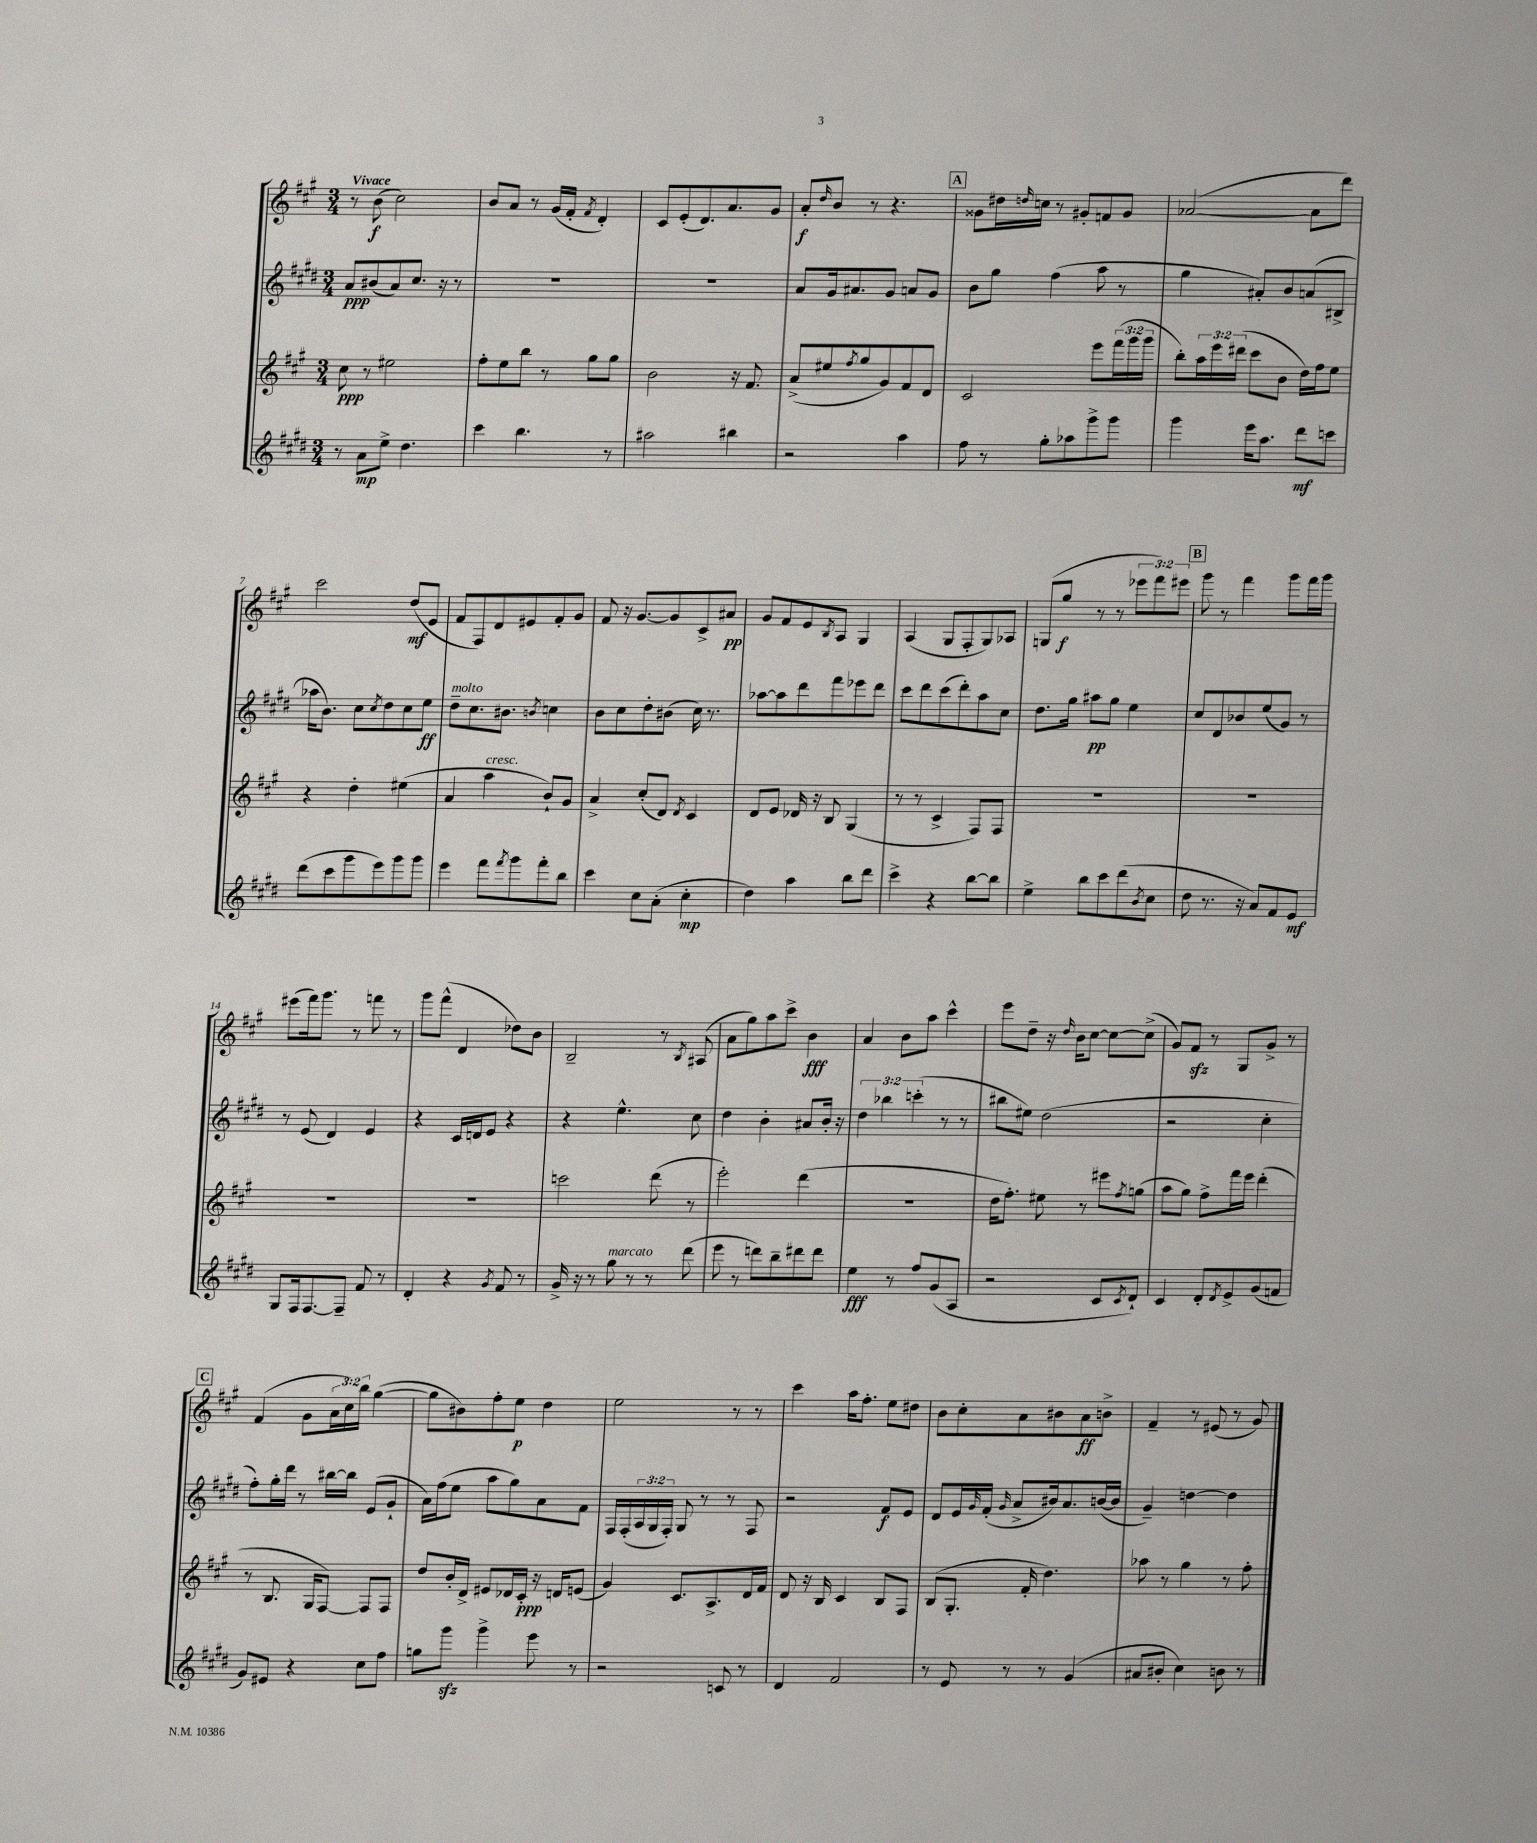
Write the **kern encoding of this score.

**kern	**dynam	**kern	**dynam	**kern	**dynam	**kern	**dynam
*part4	*part4	*part3	*part3	*part2	*part2	*part1	*part1
*staff4	*staff4	*staff3	*staff3	*staff2	*staff2	*staff1	*staff1
*clefG2	*	*clefG2	*	*clefG2	*	*clefG2	*
*k[f#c#g#d#]	*	*k[f#c#g#]	*	*k[f#c#g#d#]	*	*k[f#c#g#]	*
*M3/4	*	*M3/4	*	*M3/4	*	*M3/4	*
=1	=1	=1	=1	=1	=1	=1	=1
!	!	!	!	!	!	!LO:TX:a:B:t=Vivace	!
8r	.	8cc#\	ppp	8a/L	ppp	8r	.
8a\L	mp	8r	.	(8b#X/	.	(8b\	f
8ee^\J	.	2ee#X\	.	8a/)	.	2cc#\)	.
4.dd#\	.	.	.	8.cc#/J	.	.	.
.	.	.	.	16r	.	.	.
.	.	.	.	8r	.	.	.
=2	=2	=2	=2	=2	=2	=2	=2
4ccc#\	.	8ff#'\L	.	2.r	.	8b/L	.
.	.	8ee\	.	.	.	8a/J	.
4.bb\	.	8bb\J	.	.	.	8r	.
.	.	8r	.	.	.	(16g#/LL	.
.	.	.	.	.	.	16f#'/JJ	.
.	.	.	.	.	.	8qf#/	.
.	.	8gg#\L	.	.	.	4d'/)	.
8r	.	8gg#\J	.	.	.	.	.
=3	=3	=3	=3	=3	=3	=3	=3
2aa#X\	.	2b\	.	2.r	.	8c#/L	.
.	.	.	.	.	.	(8e'/	.
.	.	.	.	.	.	8.d/)	.
.	.	.	.	.	.	8.a/	.
4bb#X\	.	16r	.	.	.	.	.
.	.	8.f#/	.	.	.	.	.
.	.	.	.	.	.	8g#/J	.
=4	=4	=4	=4	=4	=4	=4	=4
2r	.	(8a^/L	.	8a/L	.	8a'/L	f
.	.	.	.	.	.	16qqdd/	.
.	.	8ee#X/	.	16g#/k	.	8b/J	.
.	.	.	.	8.a#X/	.	.	.
.	.	8qff#/	.	.	.	.	.
.	.	8gg#/	.	.	.	8r	.
.	.	8g#/)	.	8g#/J	.	4.r	.
4aa\	.	8f#/	.	8an/L	.	.	.
.	.	8d/J	.	8g#/J	.	.	.
!!LO:REH:place=s1:t=A
=5	=5	=5	=5	=5	=5	=5	=5
8ff#\	.	2c#/	.	8b\L	.	8g##X\L	.
8r	.	.	.	8gg#\J	.	16dd#X\L	.
.	.	.	.	.	.	16qqddn/	.
.	.	.	.	.	.	16ccn\JJ	.
8gg#'\L	.	.	.	(4ff#\	.	8r	.
8aa-X\	.	.	.	.	.	8g#X'/L	.
8ggg#^\	.	8eee\L	.	8aa\	.	8fn/	.
8ggg#\J	.	(24fff#\L	.	8r	.	8g#/J	.
.	.	24ggg#\	.	.	.	.	.
.	.	24ggg#\JJ	.	.	.	.	.
=6	=6	=6	=6	=6	=6	=6	=6
4ggg#\	.	8bb'\L)	.	4gg#\	.	([2a-X/	.
.	.	24aa\L	.	.	.	.	.
.	.	24eee\	.	.	.	.	.
.	.	(24ddd#X\JJ	.	.	.	.	.
16eee\KL	.	8ccc#\L	.	8a#X'/L)	.	.	.
8.aa\J	.	.	.	.	.	.	.
.	.	8b\J	.	8b/	.	.	.
8ddd#\L	mf	16dd\LL)	.	(8an/	.	8a-\L]	.
.	.	16ff#\J	.	.	.	.	.
8cccn\J	.	8ee\J	.	8B#X^/J	.	8ddd\J)	.
!!LO:LB:g=z
=7	=7	=7	=7	=7	=7	=7	=7
(8ddd#\L	.	4r	.	16aa-X\KL	.	2ccc#\	.
.	.	.	.	8.b\J)	.	.	.
8ccc#\	.	.	.	.	.	.	.
8ggg#\	.	4dd'\	.	8cc#\L	.	.	.
.	.	.	.	8qcc#/	.	.	.
8eee\)	.	.	.	8dd#\	.	.	.
8ggg#\	.	(4ee#X\	.	8cc#\	.	(8dd/L	mf
8ggg#\J	.	.	.	8ee\J	ff	8e/J	.
=8	=8	=8	=8	=8	=8	=8	=8
!	!	!	!	!LO:TX:a:i:t=molto	!	!	!
4eee\	.	4a/	.	8dd#~\L	.	8f#/L	.
.	.	.	.	8.cc#\	.	8F#/)	.
!	!	!LO:TX:a:i:t=cresc.	!	!	!	!	!
8fff#\L	.	4aa\	.	.	.	8d/	.
.	.	.	.	8.b#X\J	.	.	.
8qfff#/	.	.	.	.	.	.	.
8ggg#\	.	.	.	.	.	8e#X/	.
.	.	.	.	8qbn/	.	.	.
8fff#'\	.	8b`/L)	.	4ccn\	.	8f#'/	.
8bb\J	.	8g#/J	.	.	.	8g#/J	.
=9	=9	=9	=9	=9	=9	=9	=9
4ccc#\	.	4a^/	.	8b\L	.	8f#/	.
.	.	.	.	8cc#\	.	16r	.
.	.	.	.	.	.	[8.g#/L	.
8cc#\L	.	(8cc#'/L	.	8dd#'\	.	.	.
(8a'\J	.	8d/J)	.	(8b#X\J	.	8g#/]	.
.	.	8qd/	.	.	.	.	.
4cc#'\	mp	4c#/	.	16cc#\)	.	8c#^/	.
.	.	.	.	8.r	.	.	.
.	.	.	.	.	.	8a#X/J	pp
=10	=10	=10	=10	=10	=10	=10	=10
4dd#\)	.	8d/L	.	[8aa-X\L	.	8g#/L	.
.	.	8e/J	.	8aa-\]	.	8f#/	.
4aa\	.	16d-X/	.	8ddd#\	.	8e/	.
.	.	16r	.	.	.	.	.
.	.	.	.	.	.	8qB/	.
.	.	8B/	.	8fff#\	.	8A/J	.
8bb\L	.	(4G#/	.	8eee-X\	.	4G#/	.
8ddd#\J	.	.	.	8ddd#\J	.	.	.
=11	=11	=11	=11	=11	=11	=11	=11
4ccc#^\	.	8r	.	8ccc#\L	.	(4A/	.
.	.	8r	.	8ddd#\	.	.	.
4r	.	4c#^/	.	(8ccc#\	.	8G#/L	.
.	.	.	.	8ddd#'\)	.	8F#'/	.
[8bb\L	.	8F#/L)	.	8aa\	.	8G#/)	.
8bb\J]	.	8F#/J	.	8cc#\J	.	8A-X/J	.
=12	=12	=12	=12	=12	=12	=12	=12
4ee^\	.	2.r	.	8.dd#\L	.	(8Gn/L	.
.	.	.	.	.	.	8gg#/J	f
.	.	.	.	16gg#\Jk	.	.	.
8bb\L	.	.	.	8aa#X\L	pp	8r	.
8ccc#\	.	.	.	8gg#\J	.	8r	.
(8ddd#\	.	.	.	4ee\	.	12eee-X\L	.
.	.	.	.	.	.	12fff#\)	.
8qb/	.	.	.	.	.	.	.
8cc#\J	.	.	.	.	.	.	.
.	.	.	.	.	.	12eee#X\J	.
!!LO:REH:place=s1:t=B
=13	=13	=13	=13	=13	=13	=13	=13
8dd#\	.	2.r	.	8cc#/L	.	8ggg#\	.
8.r	.	.	.	8d#/	.	8r	.
.	.	.	.	8b-X/	.	4fff#\	.
16r	.	.	.	.	.	.	.
8a/L)	.	.	.	(8ee/	.	.	.
8f#/	.	.	.	8g#/J)	.	8ggg#\L	.
8e/J	mf	.	.	8r	.	16fff#\L	.
.	.	.	.	.	.	16ggg#\JJ	.
!!LO:LB:g=z
=14	=14	=14	=14	=14	=14	=14	=14
8G#/L	.	2.r	.	8r	.	(8eee#X\L	.
16F#/k	.	.	.	(8e/	.	16fff#\k)	.
[8.F#/	.	.	.	.	.	8.ggg#\J	.
.	.	.	.	4d#/)	.	.	.
8F#~/J]	.	.	.	.	.	8r	.
8f#/	.	.	.	4e/	.	8fffn\	.
8r	.	.	.	.	.	8r	.
=15	=15	=15	=15	=15	=15	=15	=15
4d#'/	.	2.r	.	4r	.	8ggg#\L	.
.	.	.	.	.	.	(8fff#^^\J	.
4r	.	.	.	16c#/LL	.	4d/	.
.	.	.	.	16dn/J	.	.	.
.	.	.	.	8e/J	.	.	.
8qg#/	.	.	.	.	.	.	.
8f#/	.	.	.	4r	.	8dd-X\L)	.
8r	.	.	.	.	.	8b\J	.
=16	=16	=16	=16	=16	=16	=16	=16
16g#^/	.	2cccn\	.	4r	.	2B~/	.
16r	.	.	.	.	.	.	.
8r	.	.	.	.	.	.	.
!LO:TX:a:i:t=marcato	!	!	!	!	!	!	!
8gg#\	.	.	.	4.ee^^\	.	.	.
8r	.	.	.	.	.	.	.
8r	.	(8ddd\	.	.	.	8r	.
.	.	.	.	.	.	8qB/	.
(8ddd#\	.	8r	.	8cc#\	.	(8A#X/	.
=17	=17	=17	=17	=17	=17	=17	=17
8eee\	.	2eee'\)	.	4dd#\	.	8a\L	.
8r	.	.	.	.	.	8gg#\)	.
8dddn\L)	.	.	.	4b'\	.	8aa\	.
8bb~\	.	.	.	.	.	8ccc#^\J	.
8ddd#X\	.	(4ddd\	.	8a#X/L	.	4b\	fff
8ddd#\J	.	.	.	16b'/Jk	.	.	.
.	.	.	.	16r	.	.	.
=18	=18	=18	=18	=18	=18	=18	=18
4ee\	fff	2.r	.	6dd#\	.	4a/	.
.	.	.	.	6bb-X\	.	.	.
8r	.	.	.	.	.	8b\L	.
.	.	.	.	(6cccn'\	.	.	.
8ff#/L	.	.	.	.	.	8aa\J	.
(8g#/	.	.	.	8r	.	4ccc#^^\	.
8A/J	.	.	.	8r	.	.	.
=19	=19	=19	=19	=19	=19	=19	=19
2r	.	16dd\KL	.	8bb#X\L	.	8eee\L	.
.	.	8.ff#'\J)	.	.	.	.	.
.	.	.	.	8ee#X\J)	.	8dd~\J	.
.	.	8ee#X\	.	(2dd#\	.	16r	.
.	.	.	.	.	.	16qqdd/	.
.	.	.	.	.	.	16b\KL	.
.	.	8r	.	.	.	[8cc#\J	.
8c#/L	.	8eee#X\L	.	.	.	8cc#\L_	.
8qc#/	.	8qff#/	.	.	.	.	.
8d#`/J)	.	(8ggn\J	.	.	.	(8cc#^\J]	.
=20	=20	=20	=20	=20	=20	=20	=20
4c#/	.	8aa\L	.	2r	.	8g#/L)	.
.	.	8gg#\J)	.	.	.	8f#zz/J	.
8d#'/L	.	8ff#^\L	.	.	.	8r	.
8qd#/	.	.	.	.	.	.	.
8e^/	.	16fff#\L	.	.	.	8G#/L	.
.	.	16eee\JJ	.	.	.	.	.
(8g#/	.	(4ddd'\	.	4cc#'\	.	8g#^/J	.
8fn/J	.	.	.	.	.	8r	.
!!LO:LB:g=z
!!LO:REH:place=s1:t=C
=21	=21	=21	=21	=21	=21	=21	=21
8g#/L)	.	8r	.	8ff#'\L)	.	(4f#/	.
8e#X/J	.	8.B/	.	16gg#'\L	.	.	.
.	.	.	.	16ddd#\JJ	.	.	.
4r	.	.	.	8r	.	8g#\L	.
.	.	16G#/KL	.	.	.	.	.
.	.	[8F#/J)	.	[16bb#X\LL	.	24a\L	.
.	.	.	.	.	.	24cc#\)	.
.	.	.	.	16bb#\JJ]	.	.	.
.	.	.	.	.	.	24bb\JJ	.
8cc#\L	.	8F#/L]	.	(8e/L	.	([4gg#\	.
8ff#\J	.	8F#/J	.	8g#`/J	.	.	.
=22	=22	=22	=22	=22	=22	=22	=22
8ggn\L	.	8dd/L	.	16a\LL)	.	8gg#\L]	.
.	.	.	.	(16ff#\J	.	.	.
8ggg#zz\J	.	16b'/L	.	8ee\J	.	8b#X\)	.
.	.	16d^/JJ	.	.	.	.	.
4ggg#^\	.	8e#X/L	.	8aa\L	.	8ff#'\	.
.	.	16d-X/L	.	8gg#\)	.	8ee\J	p
.	.	16c#'/JJ	ppp	.	.	.	.
8eee\	.	16r	.	8a\	.	4dd\	.
.	.	16dn/KL	.	.	.	.	.
8r	.	(8en/J	.	8f#\J	.	.	.
=23	=23	=23	=23	=23	=23	=23	=23
2r	.	4g#/)	.	16F#/LL	.	2ee\	.
.	.	.	.	(16F#'/	.	.	.
.	.	.	.	24A/	.	.	.
.	.	.	.	24G#/	.	.	.
.	.	.	.	24F#'/JJ)	.	.	.
.	.	8.c#/L	.	8G#/	.	.	.
.	.	.	.	8r	.	.	.
.	.	8.A^/	.	.	.	.	.
8cn/	.	.	.	8r	.	8r	.
8r	.	16d/L	.	8F#/	.	8r	.
.	.	16f#/JJ	.	.	.	.	.
=24	=24	=24	=24	=24	=24	=24	=24
4d#/	.	8d/	.	2r	.	4ccc#\	.
.	.	16r	.	.	.	.	.
.	.	16B/	.	.	.	.	.
2f#/	.	4c#/	.	.	.	16aa\KL	.
.	.	.	.	.	.	8.ff#'\J	.
.	.	8B/L	.	8f#/L	f	8ee\L	.
.	.	8F#/J	.	8e/J	.	8dd#X\J	.
=25	=25	=25	=25	=25	=25	=25	=25
8r	.	(8B/L	.	8d#/L	.	8b\L	.
8e/	.	8.G#'/J	.	16e/L	.	8cc#'\	.
.	.	.	.	16qqg#/	.	.	.
.	.	.	.	(16f#'/JJ	.	.	.
.	.	.	.	16qqg#/	.	.	.
8r	.	.	.	8a^/L	.	8a\	.
.	.	16f#'/	.	.	.	.	.
8r	.	4.dd\)	.	16b#X/k)	.	8b#X\	.
.	.	.	.	8.a/	.	.	.
(4g#/	.	.	.	.	.	8a\	ff
.	.	.	.	([16bn/L	.	8bn^\J	.
.	.	.	.	16b/JJ]	.	.	.
=26	=26	=26	=26	=26	=26	=26	=26
8a#X/L	.	8aa-X\	.	4g#~/)	.	4f#~/	.
8b#X'/J	.	8r	.	.	.	.	.
4cc#\)	.	4gg#\	.	[4ddn\	.	8r	.
.	.	.	.	.	.	(8e#X/	.
8bn\	.	8r	.	4dd\]	.	8r	.
8r	.	8ff#'\	.	.	.	8g#/)	.
==	==	==	==	==	==	==	==
*-	*-	*-	*-	*-	*-	*-	*-
